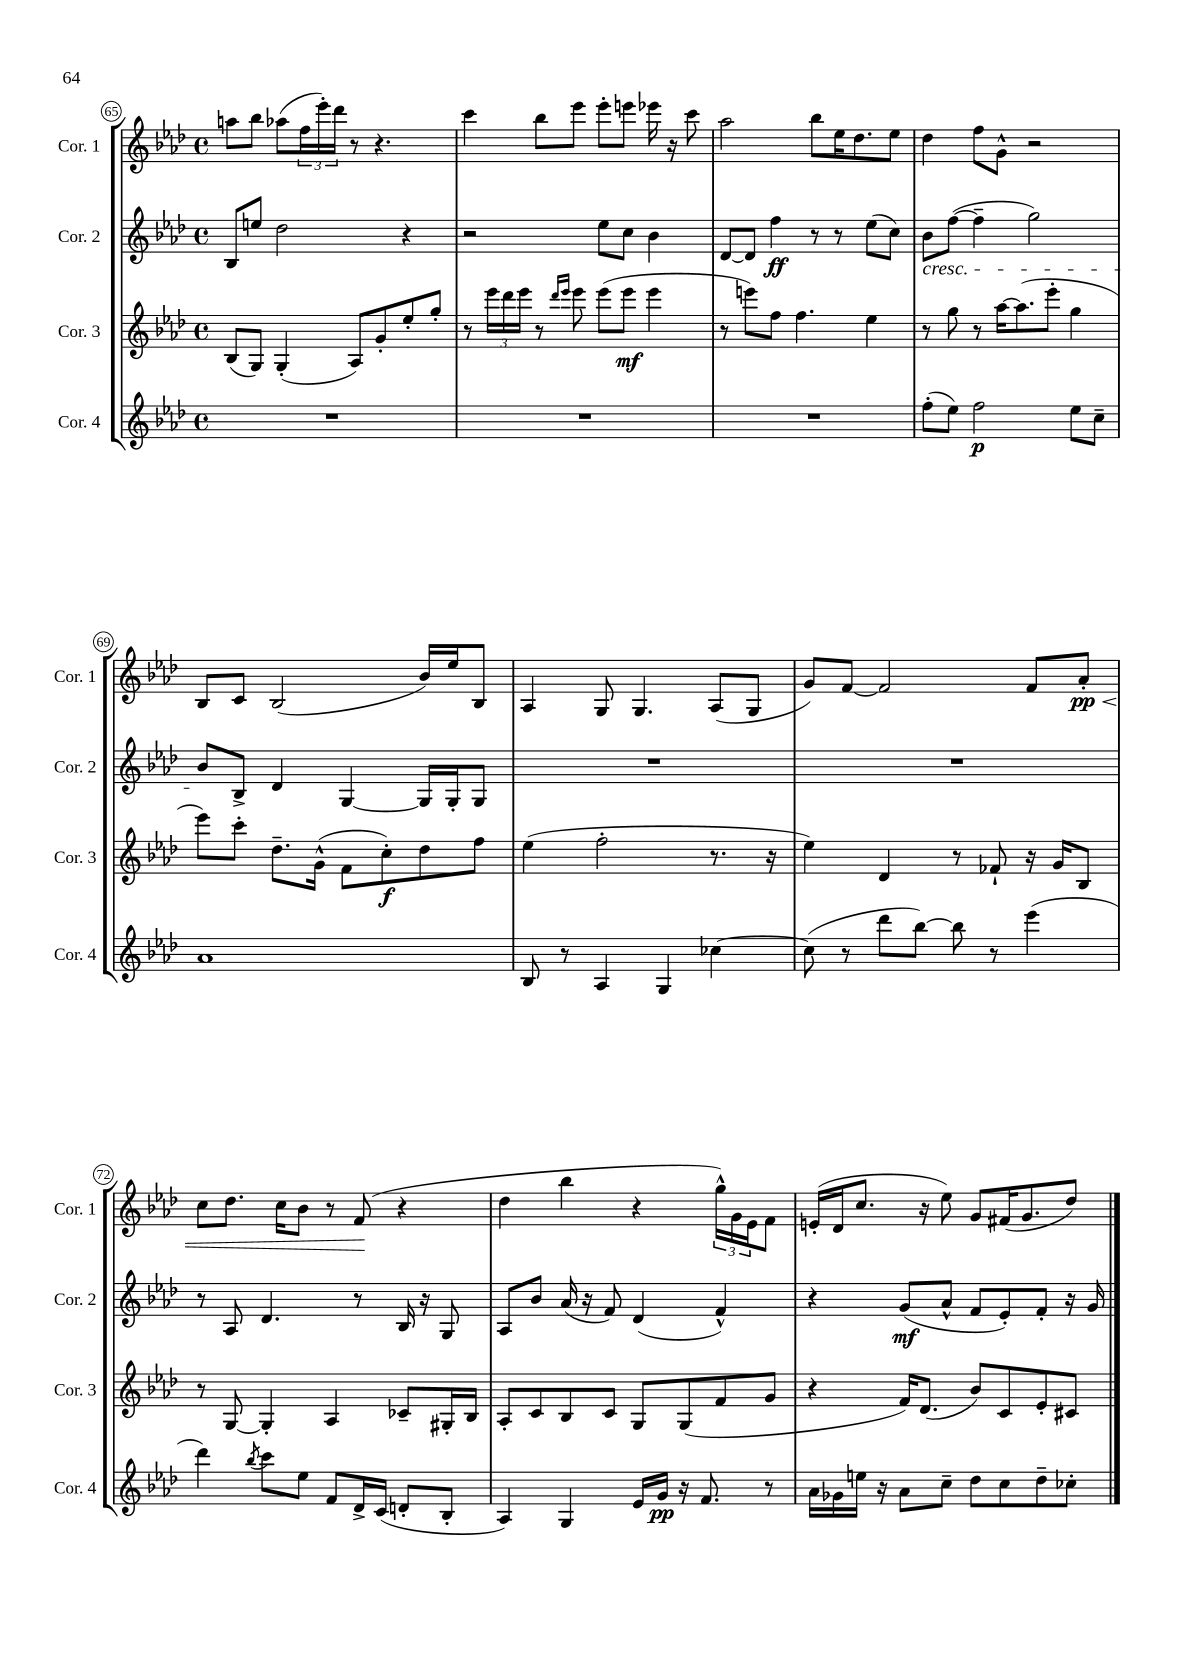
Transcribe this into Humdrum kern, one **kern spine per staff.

**kern	**dynam	**kern	**dynam	**kern	**dynam	**kern	**dynam
*part4	*part4	*part3	*part3	*part2	*part2	*part1	*part1
*staff4	*staff4	*staff3	*staff3	*staff2	*staff2	*staff1	*staff1
*I"Cor. 4	*	*I"Cor. 3	*	*I"Cor. 2	*	*I"Cor. 1	*
*I'Cor. 4	*	*I'Cor. 3	*	*I'Cor. 2	*	*I'Cor. 1	*
*clefG2	*	*clefG2	*	*clefG2	*	*clefG2	*
*k[b-e-a-d-]	*	*k[b-e-a-d-]	*	*k[b-e-a-d-]	*	*k[b-e-a-d-]	*
*M4/4	*	*M4/4	*	*M4/4	*	*M4/4	*
*met(c)	*	*met(c)	*	*met(c)	*	*met(c)	*
=65	=65	=65	=65	=65	=65	=65	=65
1r	.	(8B-/L	.	8B-/L	.	8aan\L	.
.	.	8G/J)	.	8een/J	.	8bb-\J	.
.	.	(4G'/	.	2dd-\	.	(8aa-X\L	.
.	.	.	.	.	.	24ff\L	.
.	.	.	.	.	.	24eee-'\)	.
.	.	.	.	.	.	24ddd-\JJ	.
.	.	8A-/L)	.	.	.	8r	.
.	.	8g'/	.	.	.	4.r	.
.	.	8ee-'/	.	4r	.	.	.
.	.	8gg'/J	.	.	.	.	.
=66	=66	=66	=66	=66	=66	=66	=66
1r	.	8r	.	2r	.	4ccc\	.
.	.	24eee-\LL	.	.	.	.	.
.	.	24ddd-\	.	.	.	.	.
.	.	24eee-\JJ	.	.	.	.	.
.	.	8r	.	.	.	8bb-\L	.
.	.	16qqddd-/LL	.	.	.	.	.
.	.	16qqeee-/JJ	.	.	.	.	.
.	.	8eee-\	.	.	.	8eee-\J	.
.	.	(8eee-\L	.	8ee-\L	.	8eee-'\L	.
.	.	8eee-\J	mf	8cc\J	.	8eeen\J	.
.	.	4eee-\	.	4b-\	.	16eee-X\	.
.	.	.	.	.	.	16r	.
.	.	.	.	.	.	8ccc\	.
=67	=67	=67	=67	=67	=67	=67	=67
1r	.	8r	.	[8d-/L	.	2aa-\	.
.	.	8eeen\L)	.	8d-/J]	.	.	.
.	.	8ff\J	.	4ff\	ff	.	.
.	.	4.ff\	.	.	.	.	.
.	.	.	.	8r	.	8bb-\L	.
.	.	.	.	8r	.	16ee-\K	.
.	.	.	.	.	.	8.dd-\	.
.	.	4ee-\	.	(8ee-\L	.	.	.
.	.	.	.	8cc\J)	.	8ee-\J	.
=68	=68	=68	=68	=68	=68	=68	=68
!	!	!	!	!LO:TX:b:i:t=cresc.	!	!	!
(8ff'\L	.	8r	.	8b-\L	.	4dd-\	.
8ee-\J)	.	8gg\	.	([8ff\J	.	.	.
2ff\	p	8r	.	4ff~\]	.	8ff\L	.
.	.	[16aa-\KL	.	.	.	8g^^\J	.
.	.	(8.aa-\]	.	.	.	.	.
.	.	.	.	2gg\)	.	2r	.
.	.	8eee-'\J	.	.	.	.	.
8ee-\L	.	4gg\	.	.	.	.	.
8cc~\J	.	.	.	.	.	.	.
!!LO:LB:g=z
=69	=69	=69	=69	=69	=69	=69	=69
1a-	.	8eee-\L)	.	8b-/L	.	8B-/L	.
.	.	8ccc'\J	.	8B-^/J	.	8c/J	.
.	.	8.dd-~\L	.	4d-/	.	(2B-/	.
.	.	(16g^^\Jk	.	.	.	.	.
.	.	8f\L	.	[4G/	.	.	.
.	.	8cc'\)	f	.	.	.	.
.	.	8dd-\	.	16G/LL]	.	16b-/LL)	.
.	.	.	.	16G'/J	.	16ee-/J	.
.	.	8ff\J	.	8G/J	.	8B-/J	.
=70	=70	=70	=70	=70	=70	=70	=70
8B-/	.	(4ee-\	.	1r	.	4A-/	.
8r	.	.	.	.	.	.	.
4A-/	.	2ff'\	.	.	.	8G/	.
.	.	.	.	.	.	4.G/	.
4G/	.	.	.	.	.	.	.
[4cc-X\	.	8.r	.	.	.	(8A-/L	.
.	.	.	.	.	.	8G/J	.
.	.	16r	.	.	.	.	.
=71	=71	=71	=71	=71	=71	=71	=71
(8cc-\]	.	4ee-\)	.	1r	.	8g/L)	.
8r	.	.	.	.	.	[8f/J	.
8ddd-\L	.	4d-/	.	.	.	2f/]	.
[8bb-\J)	.	.	.	.	.	.	.
8bb-\]	.	8r	.	.	.	.	.
8r	.	8f-X`/	.	.	.	.	.
(4eee-\	.	16r	.	.	.	8f/L	.
.	.	16g/KL	.	.	.	.	.
!	!	!	!	!	!	!	!LO:HP:b
.	.	8B-/J	.	.	.	8a-'/J	< pp
!!LO:LB:g=z
=72	=72	=72	=72	=72	=72	=72	=72
4ddd-\)	.	8r	.	8r	.	8cc\L	.
.	.	[8G/	.	8A-/	.	8.dd-\J	.
8qbb-/	.	.	.	.	.	.	.
8ccc\L	.	4G'/]	.	4.d-/	.	.	.
.	.	.	.	.	.	16cc\KL	.
8ee-\J	.	.	.	.	.	8b-\J	.
8f/L	.	4A-/	.	.	.	8r	.
16d-^/L	.	.	.	8r	.	(8f/	.
(16c/JJ	.	.	.	.	.	.	.
8dn'/L	.	8c-X~/L	.	16B-/	.	4r	[
.	.	.	.	16r	.	.	.
8B-'/J	.	16G#X'/L	.	8G/	.	.	.
.	.	16B-/JJ	.	.	.	.	.
=73	=73	=73	=73	=73	=73	=73	=73
4A-/)	.	8A-'/L	.	8A-/L	.	4dd-\	.
.	.	8c/	.	8b-/J	.	.	.
4G/	.	8B-/	.	(16a-/	.	4bb-\	.
.	.	.	.	16r	.	.	.
.	.	8c/J	.	8f/)	.	.	.
16e-/LL	.	8G/L	.	(4d-/	.	4r	.
16g/JJ	pp	.	.	.	.	.	.
16r	.	(8G/	.	.	.	.	.
8.f/	.	.	.	.	.	.	.
.	.	8f/	.	4f^^/)	.	24gg^^\LL)	.
.	.	.	.	.	.	24g\	.
.	.	.	.	.	.	24e-\J	.
8r	.	8g/J	.	.	.	8f\J	.
=74	=74	=74	=74	=74	=74	=74	=74
16a-\LL	.	4r	.	4r	.	(16en'/LL	.
16g-X\	.	.	.	.	.	16d-/J	.
16een\JJ	.	.	.	.	.	8.cc/J	.
16r	.	.	.	.	.	.	.
8a-\L	.	16f/KL)	.	(8g/L	mf	.	.
.	.	(8.d-/J	.	.	.	16r	.
8cc~\J	.	.	.	8a-^^/J	.	8ee-\)	.
8dd-\L	.	8b-/L)	.	8f/L	.	8g/L	.
8cc\	.	8c/	.	8e-'/)	.	(16f#X/K	.
.	.	.	.	.	.	8.g/	.
8dd-~\	.	8e-'/	.	8f'/J	.	.	.
8cc-X'\J	.	8c#X/J	.	16r	.	8dd-/J)	.
.	.	.	.	16g/	.	.	.
==	==	==	==	==	==	==	==
*-	*-	*-	*-	*-	*-	*-	*-
